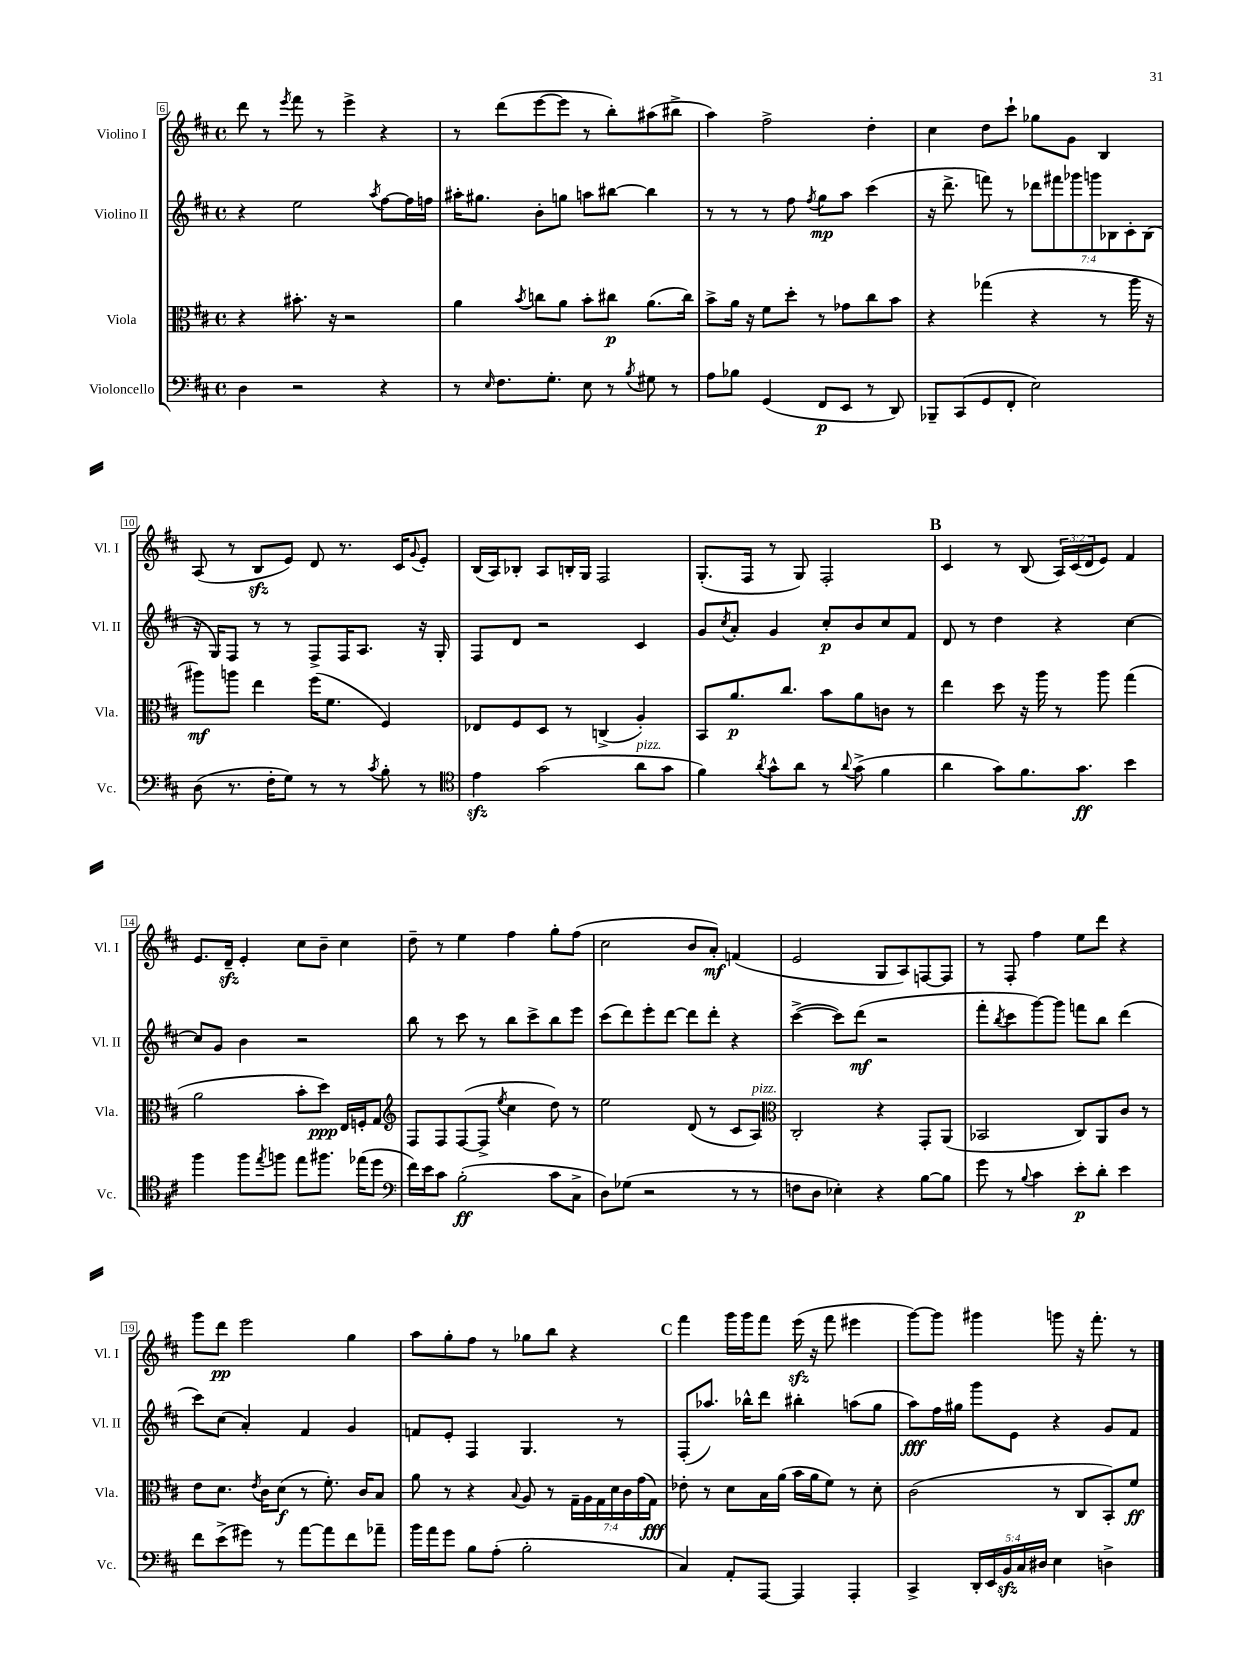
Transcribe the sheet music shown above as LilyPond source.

<<
\new StaffGroup <<
\new Staff = "s0" \with { instrumentName = "Violino I" shortInstrumentName = "Vl. I" } {
    \clef treble \key d \major \defaultTimeSignature \time 4/4 \override Staff.TupletNumber.text = #tuplet-number::calc-fraction-text
    d'''8 r8 \acciaccatura { e'''8 } fis'''8 r8 e'''4-> r4 |
    r8 d'''8( e'''8~ e'''8 r8 b''8-.) ais''8( bis''8-> |
    a''4) fis''2-> d''4-. |
    cis''4 d''8 cis'''8-! ges''8 g'8 b4 |
    a8( r8 b8\sfz e'8) d'8 r8. cis'16 \appoggiatura { g'8 } e'8-. |
    b16( a16) bes8-. a8 b16-. g16 fis2 |
    g8.-.( fis16 r8 g8) fis2-. |
    \mark \markup { \bold "B" } cis'4 r8 b8( \tuplet 3/2 { a16) cis'16( d'16 } e'8) fis'4 |
    e'8. d'16--\sfz e'4-. cis''8 b'8-- cis''4 |
    d''8-- r8 e''4 fis''4 g''8-. fis''8( |
    cis''2 b'8 a'8-.\mf) f'4( |
    e'2 g8 a8) f8~ f8 |
    r8 fis8-. fis''4 e''8 d'''8 r4 |
    g'''8 d'''8\pp e'''2 g''4 |
    a''8 g''8-. fis''8 r8 ges''8 b''8 r4 |
    \mark \markup { \bold "C" } fis'''4 g'''16 g'''16 fis'''8 e'''16\sfz( r16 fis'''8 eis'''4 |
    g'''8~) g'''8 gis'''4 g'''8 r16 fis'''8.-. r8 \bar "|." |
}
\new Staff = "s1" \with { instrumentName = "Violino II" shortInstrumentName = "Vl. II" } {
    \clef treble \key d \major \defaultTimeSignature \time 4/4 \override Staff.TupletNumber.text = #tuplet-number::calc-fraction-text
    r4 e''2 \acciaccatura { a''8 } fis''8~ fis''16 f''16 |
    ais''16-. gis''8. b'8-. g''8 a''8 bis''8~ bis''4 |
    r8 r8 r8 fis''8 \acciaccatura { fis''8 } g''8\mp a''8 cis'''4( |
    r16 d'''8.-> f'''8) r8 \tuplet 7/4 { des'''8 fis'''8 ges'''8 g'''8 bes8 cis'8-. bes8( } |
    r16 g16) fis8 r8 r8 fis8-> fis16 a8. r16 g16-. |
    fis8 d'8 r2 cis'4 |
    g'8 \acciaccatura { cis''8 } a'8-. g'4 cis''8-.\p b'8 cis''8 fis'8 |
    \mark \markup { \bold "B" } d'8 r8 d''4 r4 cis''4~ |
    cis''8 g'8 b'4 r2 |
    b''8 r8 cis'''8 r8 b''8 cis'''8-> b''8 e'''8 |
    cis'''8( d'''8) e'''8-. d'''8~ d'''8 d'''8-. r4 |
    cis'''4~->( cis'''8) d'''8\mf( r2 |
    fis'''8-. \acciaccatura { b''8 } cis'''8 g'''8~) g'''8 f'''8 b''8 d'''4( |
    cis'''8) cis''8( a'4-.) fis'4 g'4 |
    f'8 e'8-. fis4 g4. r8 |
    \mark \markup { \bold "C" } fis8-.( aes''8.) bes''16-^ d'''8 bis''4-. a''8( g''8 |
    a''8\fff) fis''16 gis''16 g'''8 e'8 r4 g'8 fis'8 \bar "|." |
}
\new Staff = "s2" \with { instrumentName = "Viola" shortInstrumentName = "Vla." } {
    \clef alto \key d \major \defaultTimeSignature \time 4/4 \override Staff.TupletNumber.text = #tuplet-number::calc-fraction-text
    r4 bis'8.-. r16 r2 |
    a'4 \acciaccatura { b'8 } c''8 a'8 b'8-. cis''8\p a'8.( cis''16) |
    b'8-> a'16 r16 fis'8 d''8-. r8 ges'8 cis''8 b'8 |
    r4 ges''4( r4 r8 a''16 r16 |
    ais''8\mf) a''8 e''4 fis''16( fis'8. fis4) |
    ees8 fis8 d8 r8 c4->( a4-.) |
    b,8 a'8.\p cis''8. b'8 a'8 c'8 r8 |
    \mark \markup { \bold "B" } e''4 d''8 r16 a''16 r8 a''8 g''4( |
    a'2 b'8-. d''8\ppp) e16 f16-. g8 |
    \clef treble fis8 fis8 fis8~( fis8-> \acciaccatura { e''8 } cis''4 d''8) r8 |
    e''2 d'8( r8 cis'8 a8^\markup { \italic "pizz." }) |
    \clef alto cis2-. r4 g,8-. a,8( |
    bes,2 cis8) a,8 cis'8 r8 |
    e'8 d'8. \acciaccatura { e'8 } cis'16 d'8\f( r8 fis'8.-.) cis'16 b8 |
    a'8 r8 r4 \appoggiatura { b8 } a8 r8 \tuplet 7/4 { g16-- a16 g16 d'16 cis'16 g'16( g16\fff) } |
    \mark \markup { \bold "C" } ees'8-. r8 d'8 b16 a'16( b'16 a'16 fis'8) r8 d'8-. |
    cis'2( r8 cis8 b,8-.) fis'8\ff \bar "|." |
}
\new Staff = "s3" \with { instrumentName = "Violoncello" shortInstrumentName = "Vc." } {
    \clef bass \key d \major \defaultTimeSignature \time 4/4 \override Staff.TupletNumber.text = #tuplet-number::calc-fraction-text
    d4 r2 r4 |
    r8 \grace { e16 } fis8. g8.-. e8 r8 \acciaccatura { b8 } gis8 r8 |
    a8 bes8 g,4( fis,8\p e,8 r8 d,8) |
    bes,,8-- cis,8( g,8 fis,8-. e2) |
    d8( r8. fis16-. g8) r8 r8 \acciaccatura { cis'8 } b8-. r8 |
    \clef tenor e'4\sfz g'2( a'8^\markup { \italic "pizz." } g'8 |
    fis'4) \acciaccatura { a'8 } g'8-^ a'8 r8 \appoggiatura { a'8 } g'8->( fis'4 |
    \mark \markup { \bold "B" } a'4 g'8) fis'8. g'8.\ff b'4 |
    fis''4 fis''8 \acciaccatura { e''8 } f''8 e''8 fis''8. ees''16( d''8 |
    \clef bass fis'16) e'16 cis'8 b2-.\ff( cis'8 cis8-> |
    d8) ges8( r2 r8 r8 |
    f8 d8 ees4-.) r4 b8~ b8 |
    g'8 r8 \appoggiatura { b8 } cis'4 e'8-.\p d'8-. e'4 |
    fis'8 e'8->( gis'8) r8 a'8~ a'8 fis'8 aes'8-- |
    b'16 a'16 g'8 b8 a8-.( b2-. |
    \mark \markup { \bold "C" } cis4) a,8-. a,,8~ a,,4 a,,4-. |
    cis,4-> \tuplet 5/4 { d,16-. e,16 b,16\sfz cis16 dis16 } e4 d4-> \bar "|." |
}
>>
>>
\layout { \context { \Score currentBarNumber = #6 \override BarNumber.stencil = #(make-stencil-boxer 0.1 0.3 ly:text-interface::print) } }
